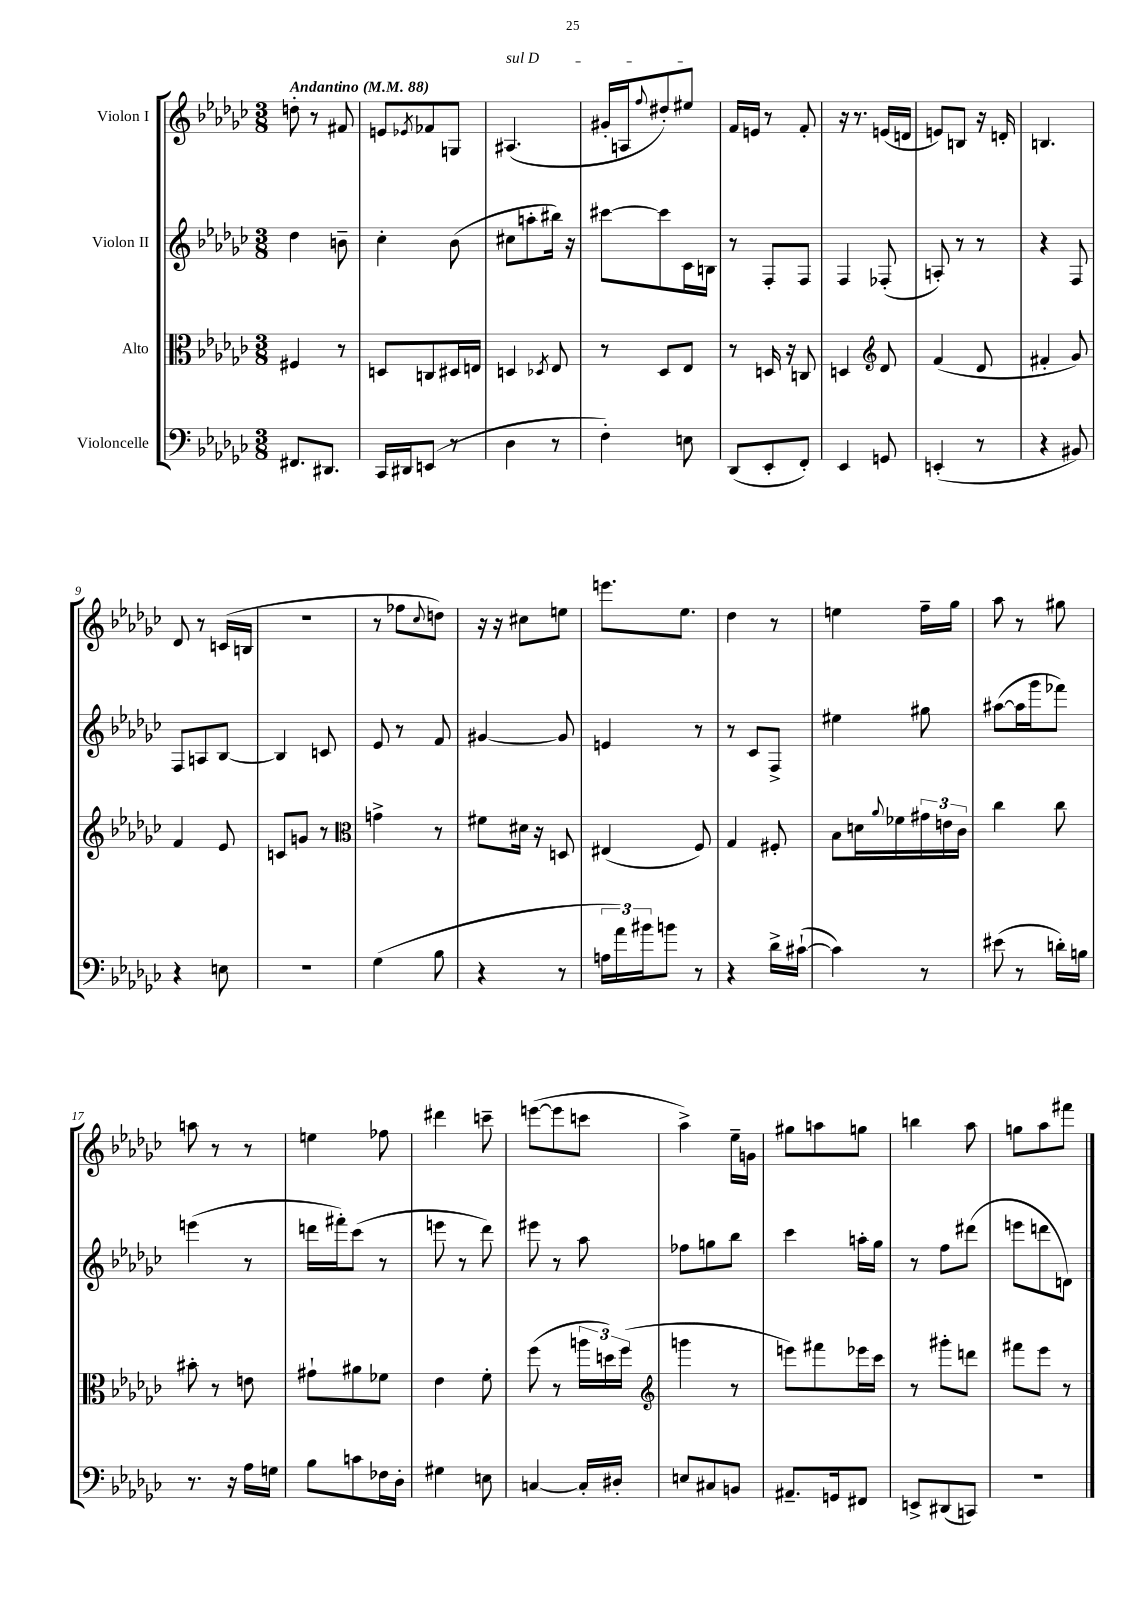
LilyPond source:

<<
\new StaffGroup <<
\new Staff = "s0" \with { instrumentName = "Violon I" } {
    \clef treble \key ges \major \numericTimeSignature \time 3/8 \tempo "Andantino" 4 = 88
    d''8-. r8 fis'8 |
    e'8 \acciaccatura { ees'8 } fes'8 g8 |
    \once \override TextSpanner.bound-details.left.text = \markup { \italic "sul D" } ais4.\startTextSpan( |
    gis'16-. a16 \appoggiatura { f''8 } dis''8-.) eis''8\stopTextSpan |
    f'16 e'16 r8 f'8-. |
    r16 r8. e'16( d'16 |
    e'8) b8 r16 d'16-. |
    b4. |
    des'8 r8 c'16( b16 |
    R4. |
    r8 fes''8 \appoggiatura { ces''8 } d''8) |
    r16 r16 cis''8 e''8 |
    e'''8. ees''8. |
    des''4 r8 |
    e''4 f''16-- ges''16 |
    aes''8 r8 gis''8 |
    a''8 r8 r8 |
    e''4 fes''8 |
    dis'''4 c'''8-- |
    e'''8~( e'''8 c'''8 |
    aes''4->) ees''16-- g'16 |
    gis''8 a''8 g''8 |
    b''4 aes''8 |
    g''8 aes''8 fis'''8 \bar "|." |
}
\new Staff = "s1" \with { instrumentName = "Violon II" } {
    \clef treble \key ges \major \numericTimeSignature \time 3/8
    des''4 b'8-- |
    ces''4-. bes'8( |
    cis''8 a''8-. bis''16) r16 |
    cis'''8~ cis'''8 ces'16 b16 |
    r8 f8-. f8 |
    f4 fes8-.( |
    a8-.) r8 r8 |
    r4 f8 |
    f8 a8 bes8~ |
    bes4 c'8 |
    ees'8 r8 f'8 |
    gis'4~ gis'8 |
    e'4 r8 |
    r8 ces'8 f8-> |
    eis''4 gis''8 |
    ais''8~( ais''16 ges'''16 fes'''8) |
    e'''4( r8 |
    d'''16 fis'''16-.) ces'''8( r8 |
    e'''8 r8 des'''8) |
    eis'''8 r8 aes''8 |
    fes''8 g''8 bes''8 |
    ces'''4 a''16-. ges''16 |
    r8 f''8 dis'''8( |
    e'''8 d'''8 d'8) \bar "|." |
}
\new Staff = "s2" \with { instrumentName = "Alto" } {
    \clef alto \key ges \major \numericTimeSignature \time 3/8
    fis4 r8 |
    d8 c8 dis16 e16 |
    d4 \acciaccatura { des8 } ees8 |
    r8 des8 ees8 |
    r8 d16 r16 c8 |
    d4 \clef treble des'8 |
    f'4( des'8 |
    fis'4-. ges'8) |
    f'4 ees'8 |
    c'8 g'8 r8 |
    \clef alto g'4-> r8 |
    fis'8 dis'16 r16 d8 |
    eis4( f8) |
    ges4 fis8-. |
    bes8 d'16 \appoggiatura { aes'8 } fes'16 \tuplet 3/2 { gis'16 e'16 ces'16 } |
    ces''4 ces''8 |
    bis'8-. r8 e'8 |
    gis'8-! ais'8 fes'8 |
    ees'4 f'8-. |
    f''8( r8 \tuplet 3/2 { a''16 d''16) f''16( } |
    \clef treble g'''4 r8 |
    e'''8) fis'''8 ees'''16 ces'''16 |
    r8 gis'''8-. d'''8 |
    fis'''8 ees'''8 r8 \bar "|." |
}
\new Staff = "s3" \with { instrumentName = "Violoncelle" } {
    \clef bass \key ges \major \numericTimeSignature \time 3/8
    fis,8. dis,8. |
    ces,16 dis,16 e,8( r8 |
    des4 r8 |
    f4-.) e8 |
    des,8( ees,8-. f,8-.) |
    ees,4 g,8 |
    e,4-.( r8 |
    r4 bis,8) |
    r4 e8 |
    R4. |
    ges4( bes8 |
    r4 r8 |
    \tuplet 3/2 { a16 aes'16) bis'16 } b'8 r8 |
    r4 des'16-> cis'16~-!( |
    cis'4) r8 |
    eis'8( r8 d'16-.) b16 |
    r8. r16 aes16 g16 |
    bes8 c'8 fes16 des16-. |
    gis4 e8 |
    c4~ c16-. dis16-. |
    e8 cis8 b,8 |
    ais,8.-- g,16 fis,8 |
    e,8-> dis,8( c,8) |
    R4. \bar "|." |
}
>>
>>
